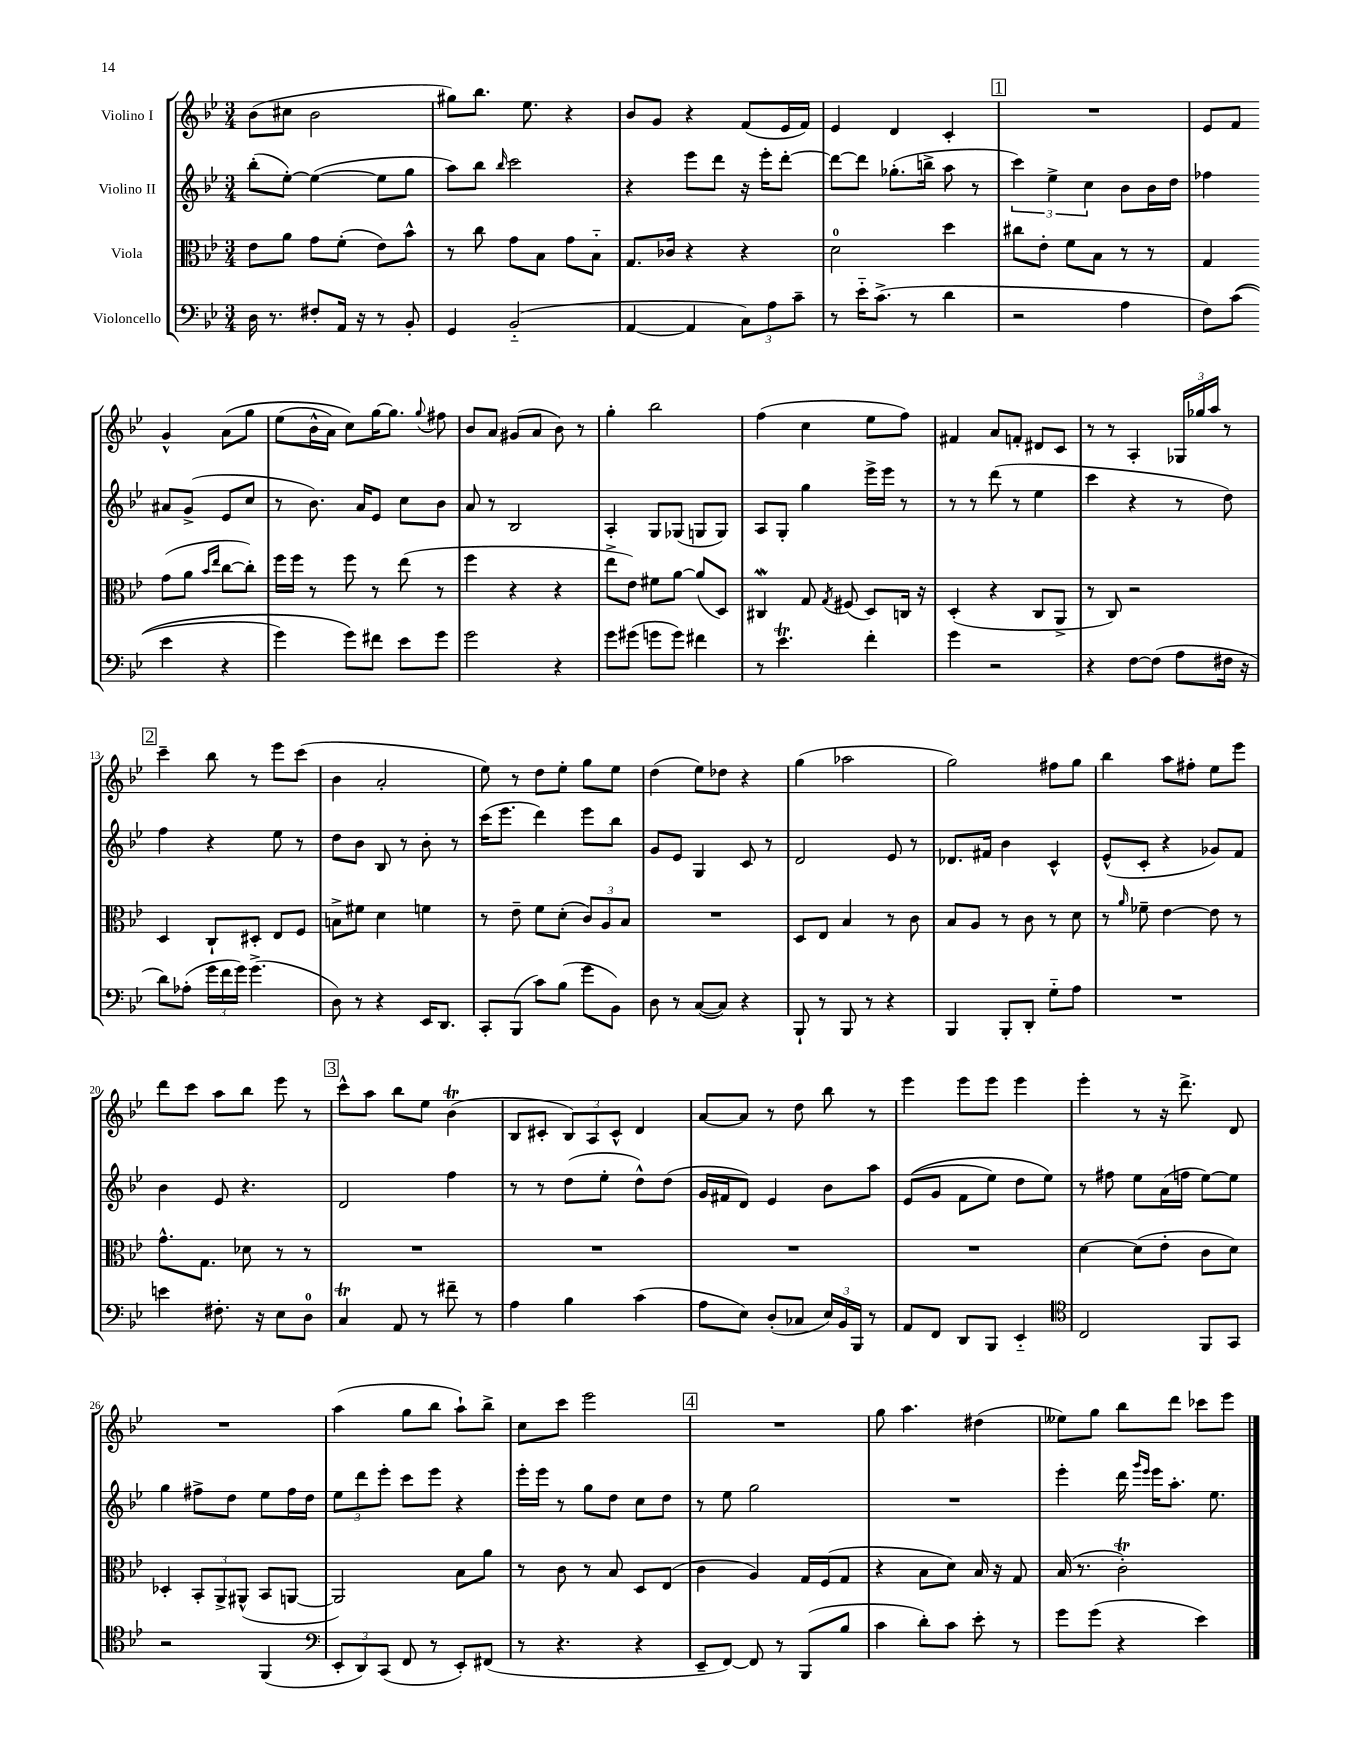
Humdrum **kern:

**kern	**kern	**kern	**kern
*staff4	*staff3	*staff2	*staff1
*clefF4	*clefC3	*clefG2	*clefG2
*k[b-e-]	*k[b-e-]	*k[b-e-]	*k[b-e-]
*M3/4	*M3/4	*M3/4	*M3/4
16D	8e-	(8bb-'	(8b-
8.r	.	.	.
.	8a	[8ee-')	8cc#
8F#'	8g	(4ee-_	2b-
16AA	(8f'	.	.
16r	.	.	.
8r	8e-)	8ee-]	.
8BB-'	8b-^^	8gg	.
=	=	=	=
4GG	8r	8aa)	8gg#)
.	8cc	8bb-	8.bb-
.	.	16qqbb-	.
(2BB-'~	8g	2ccc	.
.	.	.	8.ee-
.	8B-	.	.
.	8g	.	4r
.	8B-'~	.	.
=	=	=	=
[4AA	8.G	4r	8b-
.	.	.	8g
.	16c-	.	.
4AA]	4r	8eee-	4r
.	.	8ddd	.
12C)	4r	16r	(8f
.	.	16eee-'	.
12A	.	.	.
.	.	[8ddd'	16e-
12c~	.	.	.
.	.	.	16f)
=	=	=	=
8r	2d	8ddd_	4e-
16e-'~	.	8ddd]	.
(8.c^	.	.	.
.	.	(8.gg-'	4d
8r	.	.	.
.	.	16bb^	.
4d	4dd	8aa	4c'
.	.	8r	.
=	=	=	=
2r	8cc#	6ccc)	2.r
.	8e-'	.	.
.	.	6ee-^	.
.	8f	.	.
.	.	6cc	.
.	8B-	.	.
4A	8r	8b-	.
.	8r	16b-	.
.	.	16dd	.
=	=	=	=
8F)	4G	4ff-	8e-
&((8c	.	.	8f
4e-	(8g	8a#	4g^^
.	8a	(8g^	.
.	16qqb-	.	.
.	16qqee-	.	.
4r	[8cc	8e-	&(8a
.	8cc'])	8cc	8gg
=	=	=	=
4g)	16ff	8r	(8ee-
.	16ff	.	.
.	8r	8.b-)	16b-^^
.	.	.	16a)
8g&)	8ff	.	8cc&)
.	.	16a	.
8f#	8r	8e-	[16gg
.	.	.	8.gg]
8e-	(8ee-	8cc	.
.	.	.	8qqgg
8g	8r	8b-	8ff#
=	=	=	=
2g	4ff	8a	8b-
.	.	8r	8a
.	4r	2B-	(8g#
.	.	.	8a
4r	4r	.	8b-)
.	.	.	8r
=	=	=	=
8g	8ee-^	4A'	4gg'
(8g#	8e-)	.	.
8g	8f#	8G	2bb-
8g)	[8a	(8G-	.
4f#	(8a]	8G	.
.	8D)	8G)	.
=	=	=	=
8r	4C#	8A	(4ff
4.e-	.	8G'	.
.	8G	4gg	4cc
.	8qG	.	.
.	(8F#	.	.
4f'	8D)	16eee-^	8ee-
.	.	16eee-	.
.	16C	8r	8ff)
.	16r	.	.
=	=	=	=
4g	(4D'	8r	4f#
.	.	8r	.
2r	4r	(8ddd	8a
.	.	8r	8f'
.	8C	4ee-	8d#
.	8AA^	.	8c
=	=	=	=
4r	8r	4ccc	8r
.	8C)	.	8r
[8F	2r	4r	4A'
(8F]	.	.	.
8A	.	8r	24G-
.	.	.	24gg-
.	.	.	24aa
16F#	.	8dd)	8r
16r	.	.	.
=	=	=	=
8d)	4D	4ff	4ccc~
(8A-'	.	.	.
24g	8C`	4r	8bb-
24f	.	.	.
24g)	.	.	.
(4.g^	8D#'	.	8r
.	8E-	8ee-	8eee-
.	8F	8r	(8ccc
=	=	=	=
8D)	8B^	8dd	4b-
8r	8f#	8b-	.
4r	4d	8B-	2a'
.	.	8r	.
16EE-	4f	8b-'	.
8.DD	.	.	.
.	.	8r	.
=	=	=	=
8CC'	8r	(16ccc	8ee-)
.	.	8.eee-	.
(8BBB-	8e-~	.	8r
8c)	8f	4ddd)	8dd
(8B-	(8d'	.	8ee-'
8g	12c)	8eee-	8gg
.	12A	.	.
8BB-)	.	8bb-	8ee-
.	12B-	.	.
=	=	=	=
8D	2.r	8g	(4dd
8r	.	8e-	.
([8C	.	4G	8ee-)
8C])	.	.	8dd-
4r	.	8c	4r
.	.	8r	.
=	=	=	=
8BBB-`	8D	2d	(4gg
8r	8E-	.	.
8BBB-	4B-	.	2aa-
8r	.	.	.
4r	8r	8e-	.
.	8c	8r	.
=	=	=	=
4BBB-	8B-	8.d-	2gg)
.	8A	.	.
.	.	16f#	.
8BBB-'	8r	4b-	.
8DD'	8c	.	.
8G'~	8r	4c^^	8ff#
8A	8d	.	8gg
=	=	=	=
2.r	8r	(8e-^^	4bb-
.	16qqa	.	.
.	8f-~	8c'	.
.	[4e-	4r	8aa
.	.	.	8ff#'
.	8e-]	8g-)	8ee-
.	8r	8f	8eee-
=	=	=	=
4e	8.g^^	4b-	8ddd
.	.	.	8ccc
.	8.G	.	.
8.F#'	.	8e-	8aa
.	8d-	4.r	8bb-
16r	.	.	.
8E-	8r	.	8eee-
8D	8r	.	8r
=	=	=	=
4C	2.r	2d	8ccc^^
.	.	.	8aa
8AA	.	.	8bb-
8r	.	.	8ee-
8f#~	.	4ff	(4b-
8r	.	.	.
=	=	=	=
4A	2.r	8r	8B-
.	.	8r	8c#'
4B-	.	(8dd	12B-)
.	.	.	12A
.	.	8ee-'	.
.	.	.	12c#^^
(4c	.	8dd^^)	4d
.	.	(8dd	.
=	=	=	=
8A	2.r	16g	[8a
.	.	16f#	.
8E-)	.	8d)	8a]
(8D'	.	4e-	8r
8C-	.	.	8dd
24E-)	.	8b-	8bb-
24BB-	.	.	.
24BBB-	.	.	.
8r	.	8aa	8r
=	=	=	=
8AA	2.r	&((8e-	4eee-
8FF	.	8g	.
8DD	.	8f	8eee-
8BBB-	.	8ee-)	8eee-
4EE-'~	.	8dd	4eee-
.	.	8ee-&)	.
=	=	=	=
*clefC4	*	*	*
2C	[4d	8r	4eee-'
.	.	8ff#	.
.	(8d]	8ee-	8r
.	8e-'	(16a	16r
.	.	16ff	8.ddd^
8FF	8c	[8ee-)	.
8GG	8d)	8ee-]	8d
=	=	=	=
2r	4D-'	4gg	2.r
.	12BB-'	8ff#^	.
.	12AA^	.	.
.	.	8dd	.
.	(12AA#^^	.	.
(4FF	8BB-	8ee-	.
.	[8AA	16ff#	.
.	.	16dd	.
=	=	=	=
*clefF4	*	*	*
12EE-'	2AA])	12ee-	(4aa
12DD)	.	12ddd	.
(12CC	.	12eee-'	.
8FF	.	8ccc	8gg
8r	.	8eee-	8bb-
8EE-')	8B-	4r	8aa`)
(8FF#	8a	.	8bb-^
=	=	=	=
8r	8r	16eee-'	8cc
.	.	16eee-	.
4.r	8c	8r	8ccc
.	8r	8gg	2eee-
.	8B-	8dd	.
4r	8D	8cc	.
.	(8E-	8dd	.
=	=	=	=
8EE-~	4c	8r	2.r
[8FF)	.	8ee-	.
8FF]	4A)	2gg	.
8r	.	.	.
(8BBB-	16G	.	.
.	(16F	.	.
8B-	8G	.	.
=	=	=	=
4c	4r	2.r	8gg
.	.	.	4.aa
8d')	8B-	.	.
8c	8d)	.	.
8e-'	16B-	.	(4dd#
.	16r	.	.
8r	8G	.	.
=	=	=	=
8g	(16B-	4eee-'	8ee--)
.	8.r	.	.
(8g	.	.	8gg
4r	2c')	16ddd	8bb-
.	.	16qqggg	.
.	.	16qqeee-	.
.	.	16eee-	.
.	.	8.aa'	8ddd
4e-)	.	.	8ccc-
.	.	8.ee-	.
.	.	.	8eee-
==	==	==	==
*-	*-	*-	*-
